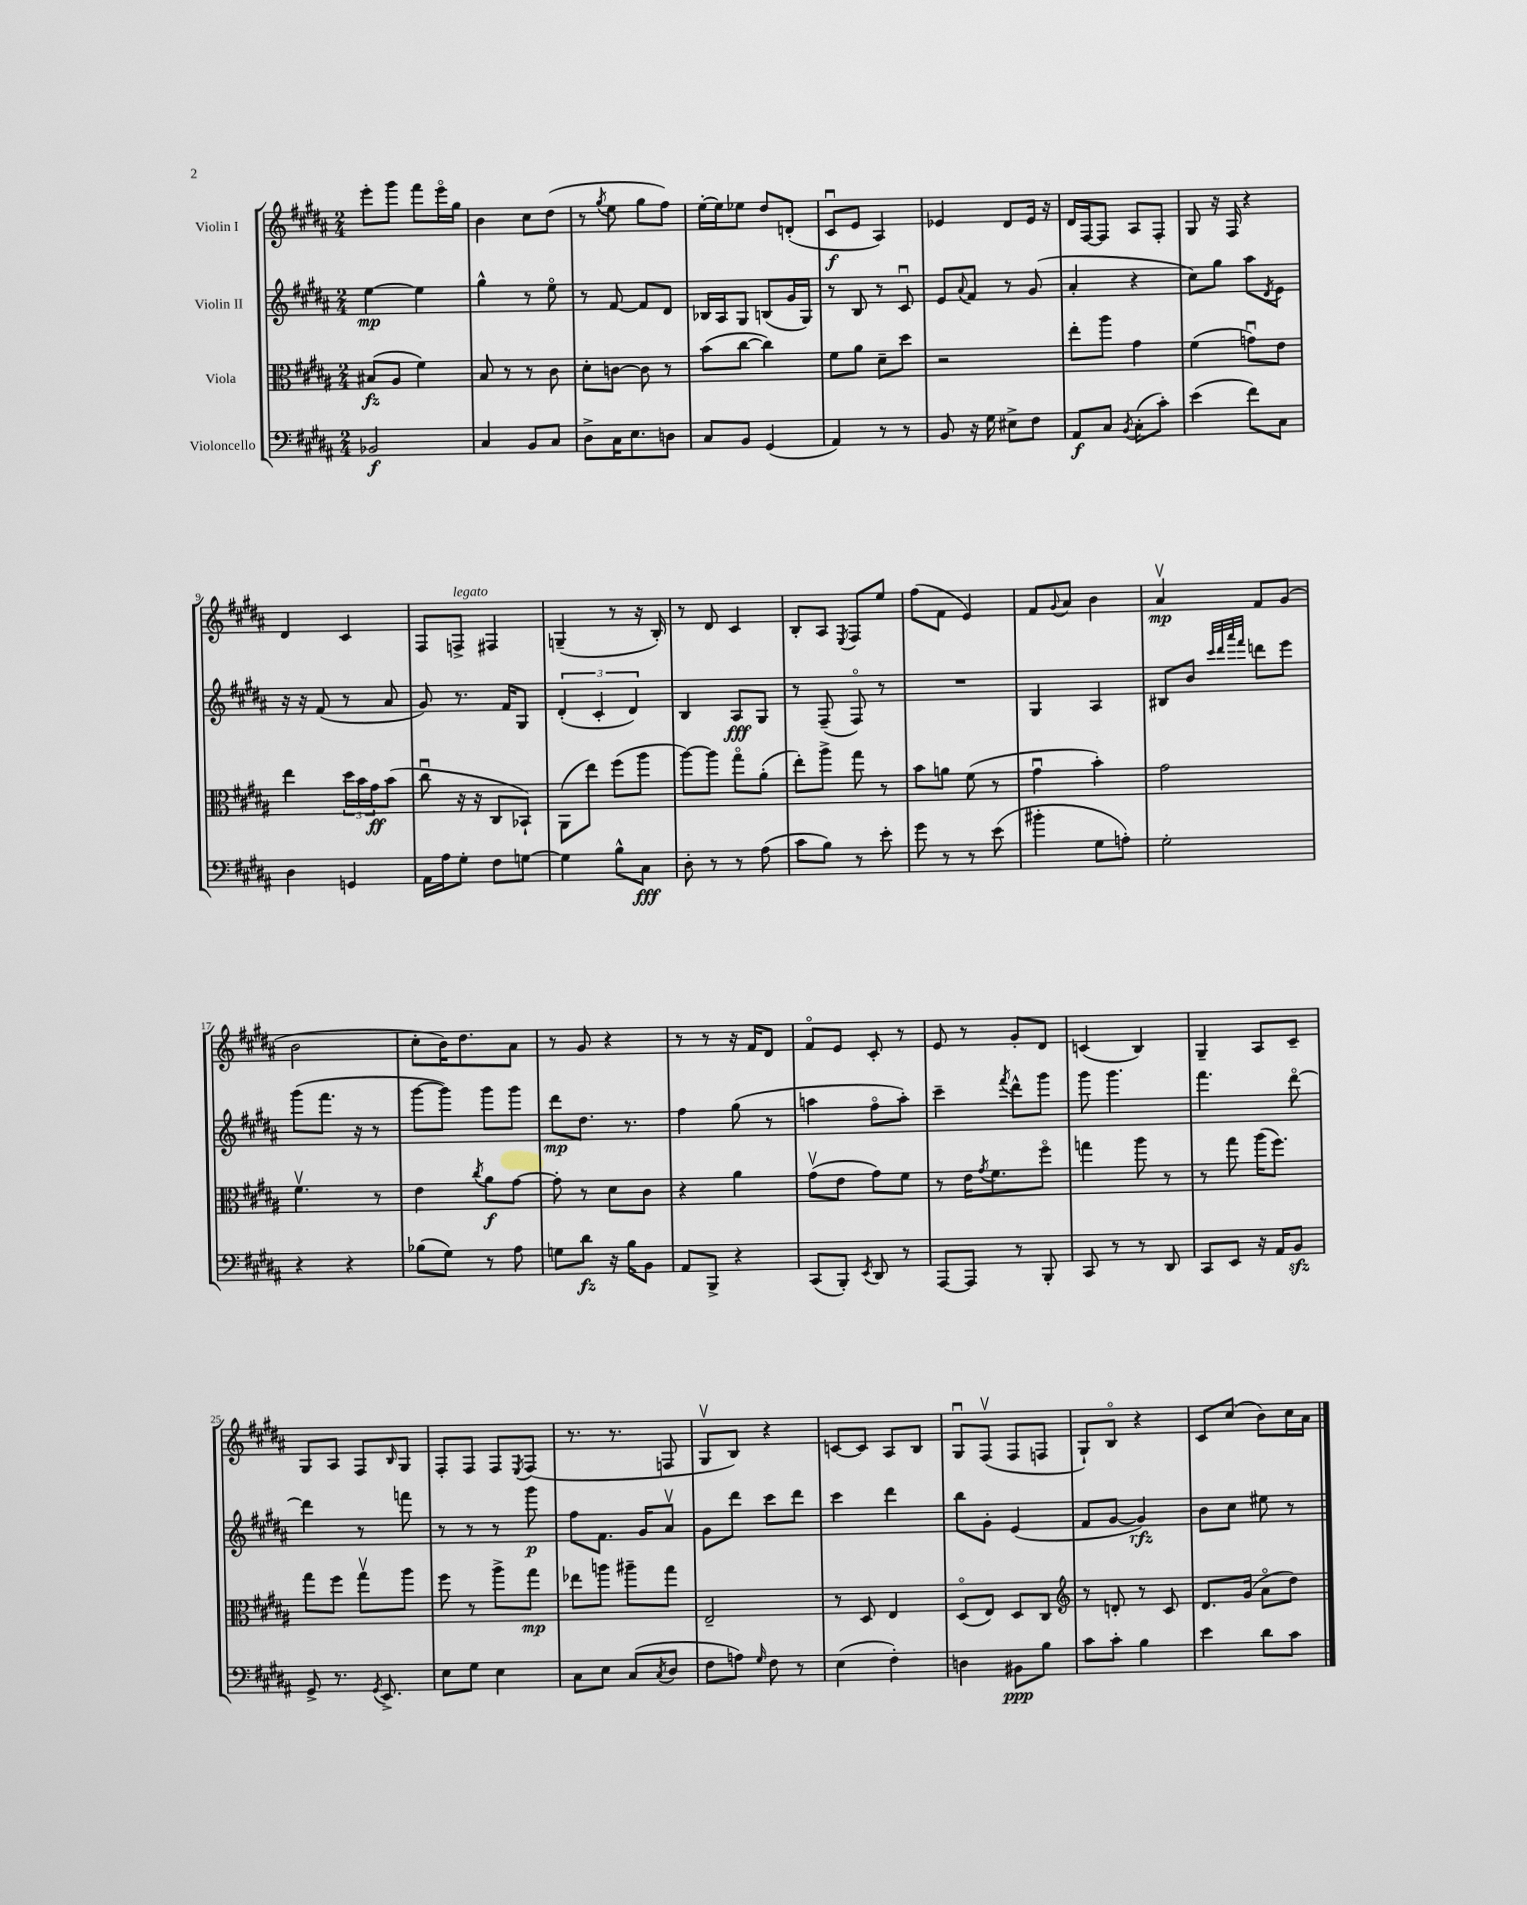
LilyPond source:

<<
\new StaffGroup <<
\new Staff = "s0" \with { instrumentName = "Violin I" } {
    \clef treble \key b \major \numericTimeSignature \time 2/4
    e'''8-. gis'''8 fis'''8 e'''16\flageolet gis''16 |
    b'4 cis''8 dis''8( |
    r8 \acciaccatura { gis''8 } e''8 gis''8 fis''8) |
    e''16~-. e''16 ees''8 dis''8 d'8-.( |
    cis'8\downbow\f e'8 ais4) |
    ees'4 dis'8 ees'16 r16 |
    dis'16 fis16~ fis8 ais8 fis8-. |
    gis8 r16 fis16 r4 |
    dis'4 cis'4 |
    fis8 f8->^\markup { \italic "legato" } fis4 |
    g4--( r8 r16 b16-.) |
    r8 dis'8 cis'4 |
    b8-. ais8 \acciaccatura { e8 } fis8 e''8 |
    fis''8( fis'8 e'4) |
    fis'8 \appoggiatura { gis'8 } ais'8 b'4 |
    ais'4\upbow\mp fis'8 gis'8( |
    b'2 |
    cis''8-. b'16) dis''8. ais'8 |
    r8 gis'8 r4 |
    r8 r8 r16 fis'16 dis'8 |
    fis'8\flageolet e'8 cis'8-. r8 |
    e'8 r8 gis'8-. dis'8 |
    c'4( b4) |
    gis4-- ais8 cis'8-- |
    gis8 ais8 fis8 \grace { b16 } gis8 |
    fis8-. fis8 fis8 \acciaccatura { e8 } fis8( |
    r8. r8. f8 |
    gis8\upbow b8) r4 |
    c'8~ c'8 ais8 b8 |
    gis8\downbow fis8\upbow( fis8 f8 |
    gis8-!) b8\flageolet r4 |
    cis'8 cis''8( b'8) cis''16 ais'16 \bar "|." |
}
\new Staff = "s1" \with { instrumentName = "Violin II" } {
    \clef treble \key b \major \numericTimeSignature \time 2/4
    e''4~\mp e''4 |
    gis''4-^ r8 e''8\flageolet |
    r8 fis'8~ fis'8 dis'8 |
    bes16 ais16 gis8 b8( gis'16 gis16) |
    r8 b8 r8 cis'8\downbow |
    e'8 \appoggiatura { ais'8 } fis'8 r8 gis'8( |
    ais'4-. r4 |
    cis''8) gis''8 ais''8 \acciaccatura { dis'8 } e'8 |
    r16 r16 fis'8( r8 ais'8 |
    gis'8) r8. fis'16 gis8 |
    \tuplet 3/2 { dis'4-.( cis'4-. dis'4) } |
    b4 ais8\fff gis8 |
    r8 fis8--( fis8\flageolet) r8 |
    R2 |
    gis4 ais4 |
    bis8 b'8 \grace { cis'''32 dis'''32 ais'''32 fis'''32 } d'''8 e'''8 |
    gis'''8( fis'''8. r16 r8 |
    gis'''8~ gis'''8) gis'''8 gis'''8 |
    dis'''8\mp dis''8. r8. |
    fis''4 gis''8( r8 |
    a''4 fis''8\flageolet a''8-.) |
    cis'''4-- \acciaccatura { fis'''8 } dis'''8-^ gis'''8 |
    gis'''8 gis'''4. |
    fis'''4. dis'''8~\flageolet |
    dis'''4 r8 f'''8 |
    r8 r8 r8 gis'''8\p |
    fis''8 fis'8. gis'16 ais'8\upbow |
    gis'8 dis'''8 cis'''8 dis'''8 |
    cis'''4 dis'''4 |
    b''8 gis'8-. e'4( |
    fis'8 gis'8~ gis'4\rfz) |
    b'8 cis''8 eis''8 r8 \bar "|." |
}
\new Staff = "s2" \with { instrumentName = "Viola" } {
    \clef alto \key b \major \numericTimeSignature \time 2/4
    bis8\fz( ais8 fis'4) |
    b8 r8 r8 cis'8 |
    dis'8-. c'8~ c'8 r8 |
    b'8( cis''8~ cis''4) |
    fis'8 ais'8 dis'8-- dis''8 |
    r2 |
    e''8-. ais''8 gis'4 |
    fis'4( g'8\downbow) e'8 |
    e''4 \tuplet 3/2 { dis''16 b'16 gis'16\ff } b'8( |
    cis''8\downbow r16 r16 cis8 bes,8-!) |
    ais,8( e''8) fis''8( ais''8 |
    ais''8~) ais''8 gis''8\flageolet ais'8-.( |
    e''8-.) ais''8-> gis''8 r8 |
    b'8 a'8 fis'8( r8 |
    gis'4\downbow b'4-.) |
    gis'2 |
    fis'4.\upbow r8 |
    e'4 \acciaccatura { cis''8 } ais'8\f gis'8~ |
    gis'8-. r8 dis'8 cis'8 |
    r4 ais'4 |
    gis'8\upbow( e'8 gis'8) fis'8 |
    r8 e'16 \acciaccatura { gis'8 } fis'8. fis''8\flageolet |
    g''4 ais''8 r8 |
    r8 gis''8 ais''16( fis''8.) |
    gis''8 fis''8 gis''8\upbow ais''8 |
    fis''8 r8 ais''8-> gis''8\mp |
    ees''8 a''8 ais''8-- gis''8 |
    e2-- |
    r8 dis8 e4 |
    dis8\flageolet( e8) dis8 cis8 |
    \clef treble r8 d'8-. r8 cis'8 |
    dis'8. gis'16( ais'8\flageolet dis''8) \bar "|." |
}
\new Staff = "s3" \with { instrumentName = "Violoncello" } {
    \clef bass \key b \major \numericTimeSignature \time 2/4
    bes,2\f |
    cis4 b,8 cis8 |
    dis8-> cis16 e8. d8 |
    cis8 b,8 gis,4( |
    ais,4) r8 r8 |
    b,8 r16 gis16 eis8-> fis8 |
    ais,8\f cis8 \acciaccatura { b,8 } cis8-.( cis'8-.) |
    e'4( fis'8) cis8 |
    dis4 g,4 |
    ais,16 ais16 gis8-. fis8 g8~ |
    g4 b8-^ cis8\fff |
    dis8-. r8 r8 ais8( |
    cis'8 b8) r8 e'8-. |
    gis'8 r8 r8 e'8( |
    bis'4-. gis8 a8-.) |
    gis2-. |
    r4 r4 |
    bes8( gis8) r8 ais8 |
    g8 dis'8\fz r16 b16 b,8 |
    ais,8 b,,8-> r4 |
    cis,8( b,,8-.) \acciaccatura { e,8 } dis,8 r8 |
    ais,,8~ ais,,8 r8 b,,8-. |
    cis,8 r8 r8 dis,8 |
    cis,8 e,8 r16 ais,16 b,8\sfz |
    gis,8-> r8. \acciaccatura { gis,8 } e,8.-> |
    e8 gis8 e4 |
    cis8 e8 cis8( \acciaccatura { cis8 } dis8 |
    fis8 a8) \grace { gis16 } fis8 r8 |
    e4( fis4-.) |
    d4 bis,8\ppp b8 |
    cis'8 cis'8-. b4 |
    e'4 dis'8 cis'8 \bar "|." |
}
>>
>>
